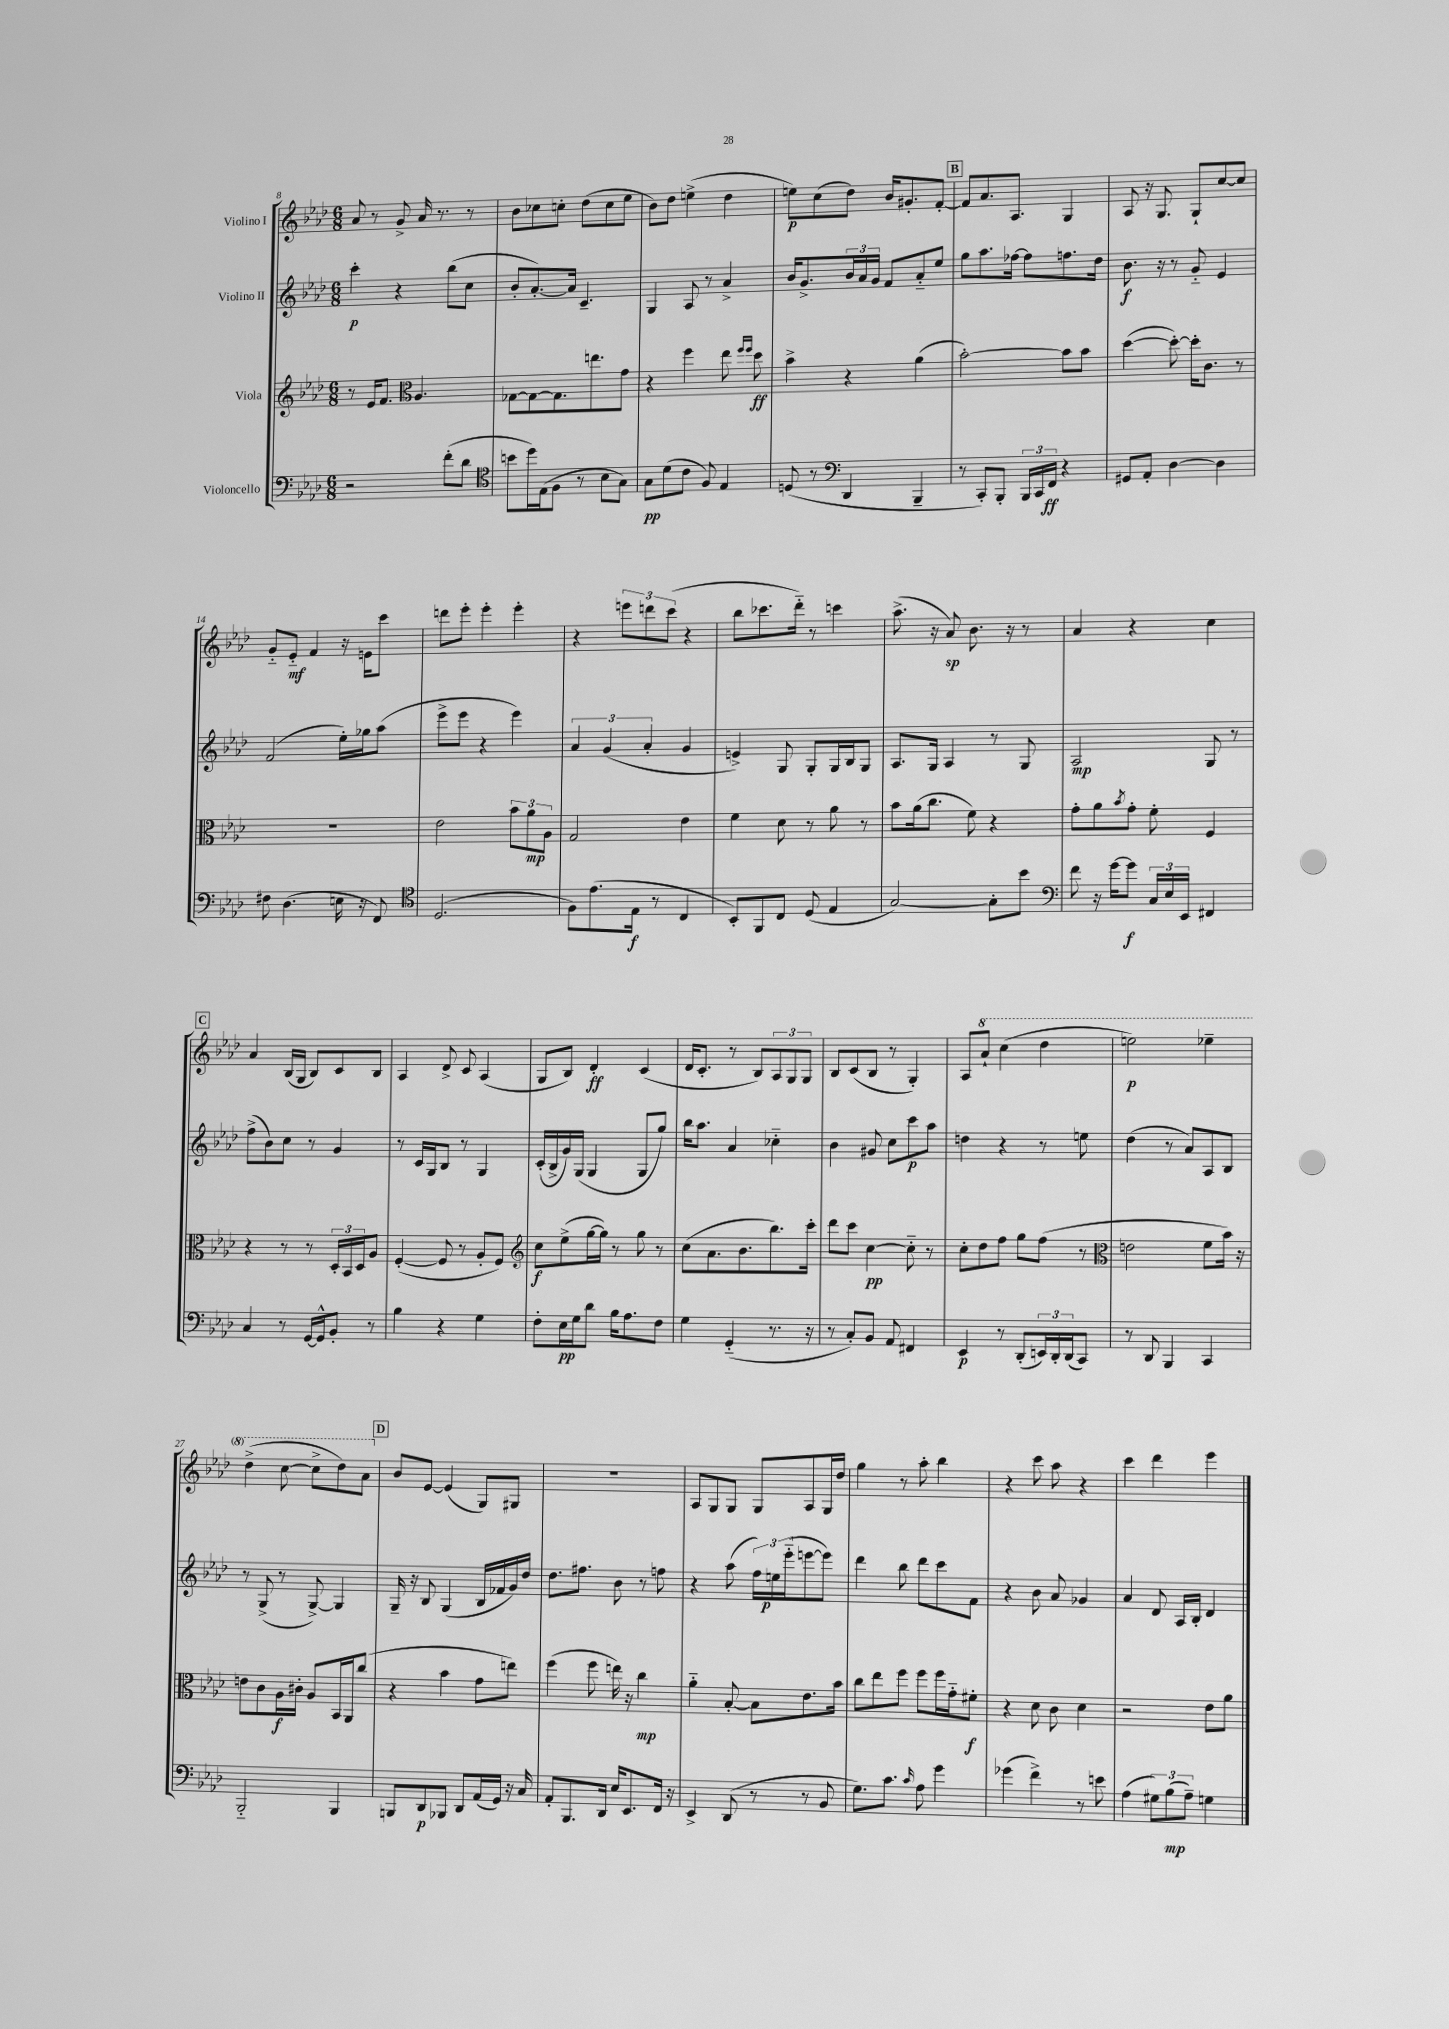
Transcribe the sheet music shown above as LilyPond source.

<<
\new StaffGroup <<
\new Staff = "s0" \with { instrumentName = "Violino I" } {
    \clef treble \key aes \major \numericTimeSignature \time 6/8
    aes'8 r8 g'8-> aes'16 r8. r8 |
    bes'8 ces''8 c''8-. des''8( c''8 ees''8 |
    bes'8) des''8 e''4->( des''4 |
    e''8\p) c''8( des''8) bes'16 gis'8.-. f'8~-. |
    \mark \markup { \box "B" } f'8 aes'8. aes8. g4 |
    aes8 r16 g8. g8-! c''8~ c''8 |
    g'8-_ ees'8-_\mf f'4 r16 e'16 c'''8 |
    d'''8 ees'''8-. ees'''4-. ees'''4-. |
    r4 \tuplet 3/2 { e'''8 d'''8 c'''8( } r4 |
    bes''8 ces'''8. des'''16-_) r8 c'''4 |
    aes''8.->( r16 aes'8\sp) bes'8. r16 r8 |
    aes'4 r4 c''4 |
    \mark \markup { \box "C" } aes'4 bes16( g16 bes8) c'8 bes8 |
    aes4 des'8-> c'8 aes4( |
    g8 bes8) des'4-.\ff c'4( |
    des'16 c'8.-. r8 bes8) \tuplet 3/2 { aes8 g8 g8 } |
    bes8 c'8( bes8 r8 g4-.) |
    aes8 \ottava #1 aes''8-! c'''4( des'''4 |
    e'''2\p) ees'''4-- |
    des'''4->( c'''8~ c'''8-> des'''8) aes''8 \ottava #0 |
    \mark \markup { \box "D" } bes'8 ees'8~ ees'4( g8) gis8 |
    R2. |
    aes8 g8 g8 g8 aes8 g16 des''16 |
    g''4 r8 aes''8-. bes''4 |
    r4 c'''8 aes''8 r4 |
    c'''4 des'''4 ees'''4 \bar "|." |
}
\new Staff = "s1" \with { instrumentName = "Violino II" } {
    \clef treble \key aes \major \numericTimeSignature \time 6/8
    c'''4-.\p r4 bes''8( c''8 |
    bes'8-. aes'8.~-.) aes'16 c'4.-- |
    g4 aes8 r8 aes'4-> |
    bes'16 g'8.-> \tuplet 3/2 { bes'16 aes'16 g'16 } f'8 aes'8-_ ees''8 |
    \mark \markup { \box "B" } g''8 aes''8. fes''16~ fes''8 f''8. des''16 |
    bes'8.\f r16 r8 g'8-_ ees'4 |
    f'2( ees''16-.) ges''16 aes''8( |
    ees'''8-> ees'''8 r4 ees'''4) |
    \tuplet 3/2 { aes'4 g'4( aes'4-. } g'4 |
    e'4->) g8 g8-. g16 bes16 g8 |
    aes8. g16 aes4 r8 g8 |
    aes2\mp g8 r8 |
    \mark \markup { \box "C" } f''8->( bes'8) c''8 r8 g'4 |
    r8 c'16 g16 bes8 r8 g4 |
    c'16-.( bes16-> g'16) g16( g4 g8 g''8) |
    bes''16 aes''8. aes'4 ces''4-_ |
    bes'4 gis'8 c''8 c'''8\p aes''8 |
    d''4 r4 r8 e''8 |
    des''4( r8 aes'8) aes8 bes8 |
    r8 g8->( r8 g8~->) g4 |
    \mark \markup { \box "D" } g16-- r16 bes8 g4( bes16 fes'16 g'16) des''16 |
    des''8. fis''8. bes'8 r8 f''8 |
    r4 aes''8( \tuplet 3/2 { f''16) e''16\p ees'''16-_( } e'''8~ e'''8) |
    des'''4 bes''8 des'''8 c'''8 f'8 |
    r4 bes'8 aes'8 ges'4 |
    aes'4 des'8 aes16 bes16-. des'4 \bar "|." |
}
\new Staff = "s2" \with { instrumentName = "Viola" } {
    \clef treble \key aes \major \numericTimeSignature \time 6/8
    r8 ees'16 f'8. \clef alto aes4. |
    ges8~ ges8~ ges8. e''8. g'8 |
    r4 f''4 ees''8 \grace { f''16 f''16 } des''8\ff |
    bes'4-> r4 aes'4( |
    \mark \markup { \box "B" } bes'2~-.) bes'8 bes'8 |
    des''4~( des''8~-.) des''16-. c'8. r8 |
    R2. |
    ees'2 \tuplet 3/2 { bes'8 aes'8\mp aes8 } |
    g2 ees'4 |
    f'4 des'8 r8 aes'8 r8 |
    bes'8 aes'16( c''8. f'8) r4 |
    g'8-. aes'8 \acciaccatura { bes'8 } g'8-. f'8-. f4 |
    \mark \markup { \box "C" } r4 r8 r8 \tuplet 3/2 { des16-. bes,16 des16 } aes8 |
    f4~-.( f8 r8 aes8-. f8) |
    \clef treble c''8\f ees''8->( g''16~ g''16) r8 g''8 r8 |
    c''8( aes'8. bes'8. bes''8.) c'''16-. |
    des'''8 c'''8 c''4~\pp c''8-_ r8 |
    c''8-. des''8 f''8 g''8 f''8( r8 |
    \clef alto e'2 f'8 bes'16) r16 |
    e'8 c'8 aes16\f cis'16-. aes8 bes,16 aes,16 c''8( |
    \mark \markup { \box "D" } r4 bes'4 g'8 e''8) |
    f''4( f''8 e''16) r16 c''4\mp |
    aes'4-_ bes8~-. bes8 ees'8. bes'16 |
    c''8 ees''8 f''8 f''8 f''16 g'16-_ fis'8-.\f |
    r4 des'8 c'8 des'4 |
    r2 ees'8 aes'8 \bar "|." |
}
\new Staff = "s3" \with { instrumentName = "Violoncello" } {
    \clef bass \key aes \major \numericTimeSignature \time 6/8
    r2 f'8-.( des'8 |
    \clef tenor b'8 des''16) ees16( f8 r8 bes8 g8) |
    g8\pp des'8( c'8 f8) ees4 |
    d8( r8 \clef bass des,4 bes,,4-- |
    \mark \markup { \box "B" } r8 c,8-.) bes,,8-. \tuplet 3/2 { bes,,16 c,16 f,16\ff } r4 |
    gis,8 aes,8-. des4~ des4 |
    fis8 des4.( e16 r16 f,8) |
    \clef tenor des2.( |
    f8) ees'8.( ees16\f r8 c4 |
    bes,8-.) f,8 c8 des8( ees4 |
    g2~) g8-. bes'8 |
    \clef bass f'8 r16 g'16~ g'8\f \tuplet 3/2 { c16 ees16 ees,16 } fis,4 |
    \mark \markup { \box "C" } c4 r8 g,16~ g,16-^ bes,8-. r8 |
    bes4 r4 g4 |
    f8-. ees16\pp g16 des'8 bes16 aes8. f8 |
    g4 g,4-_( r8. r16 |
    r8 c8-.) bes,8 aes,8 fis,4 |
    ees,4\p r8 des,8-.( \tuplet 3/2 { e,16) des,16-. des,16( } c,8) |
    r8 des,8 bes,,4 c,4 |
    bes,,2-_ bes,,4 |
    \mark \markup { \box "D" } b,,8 des,8\p bes,,8 des,8 aes,16( g,16) r16 c16 |
    aes,8-. bes,,8. des,16 ees16 ees,8. f,16 r16 |
    ees,4-> des,8( r8 r8 bes,8 |
    g8.) c'8. \grace { c'16 } aes8 g'4 |
    ges'4( f'4->) r8 e'8 |
    aes4( \tuplet 3/2 { gis8) bes8\mp( aes8--) } g4 \bar "|." |
}
>>
>>
\layout { \context { \Score currentBarNumber = #8 } }
